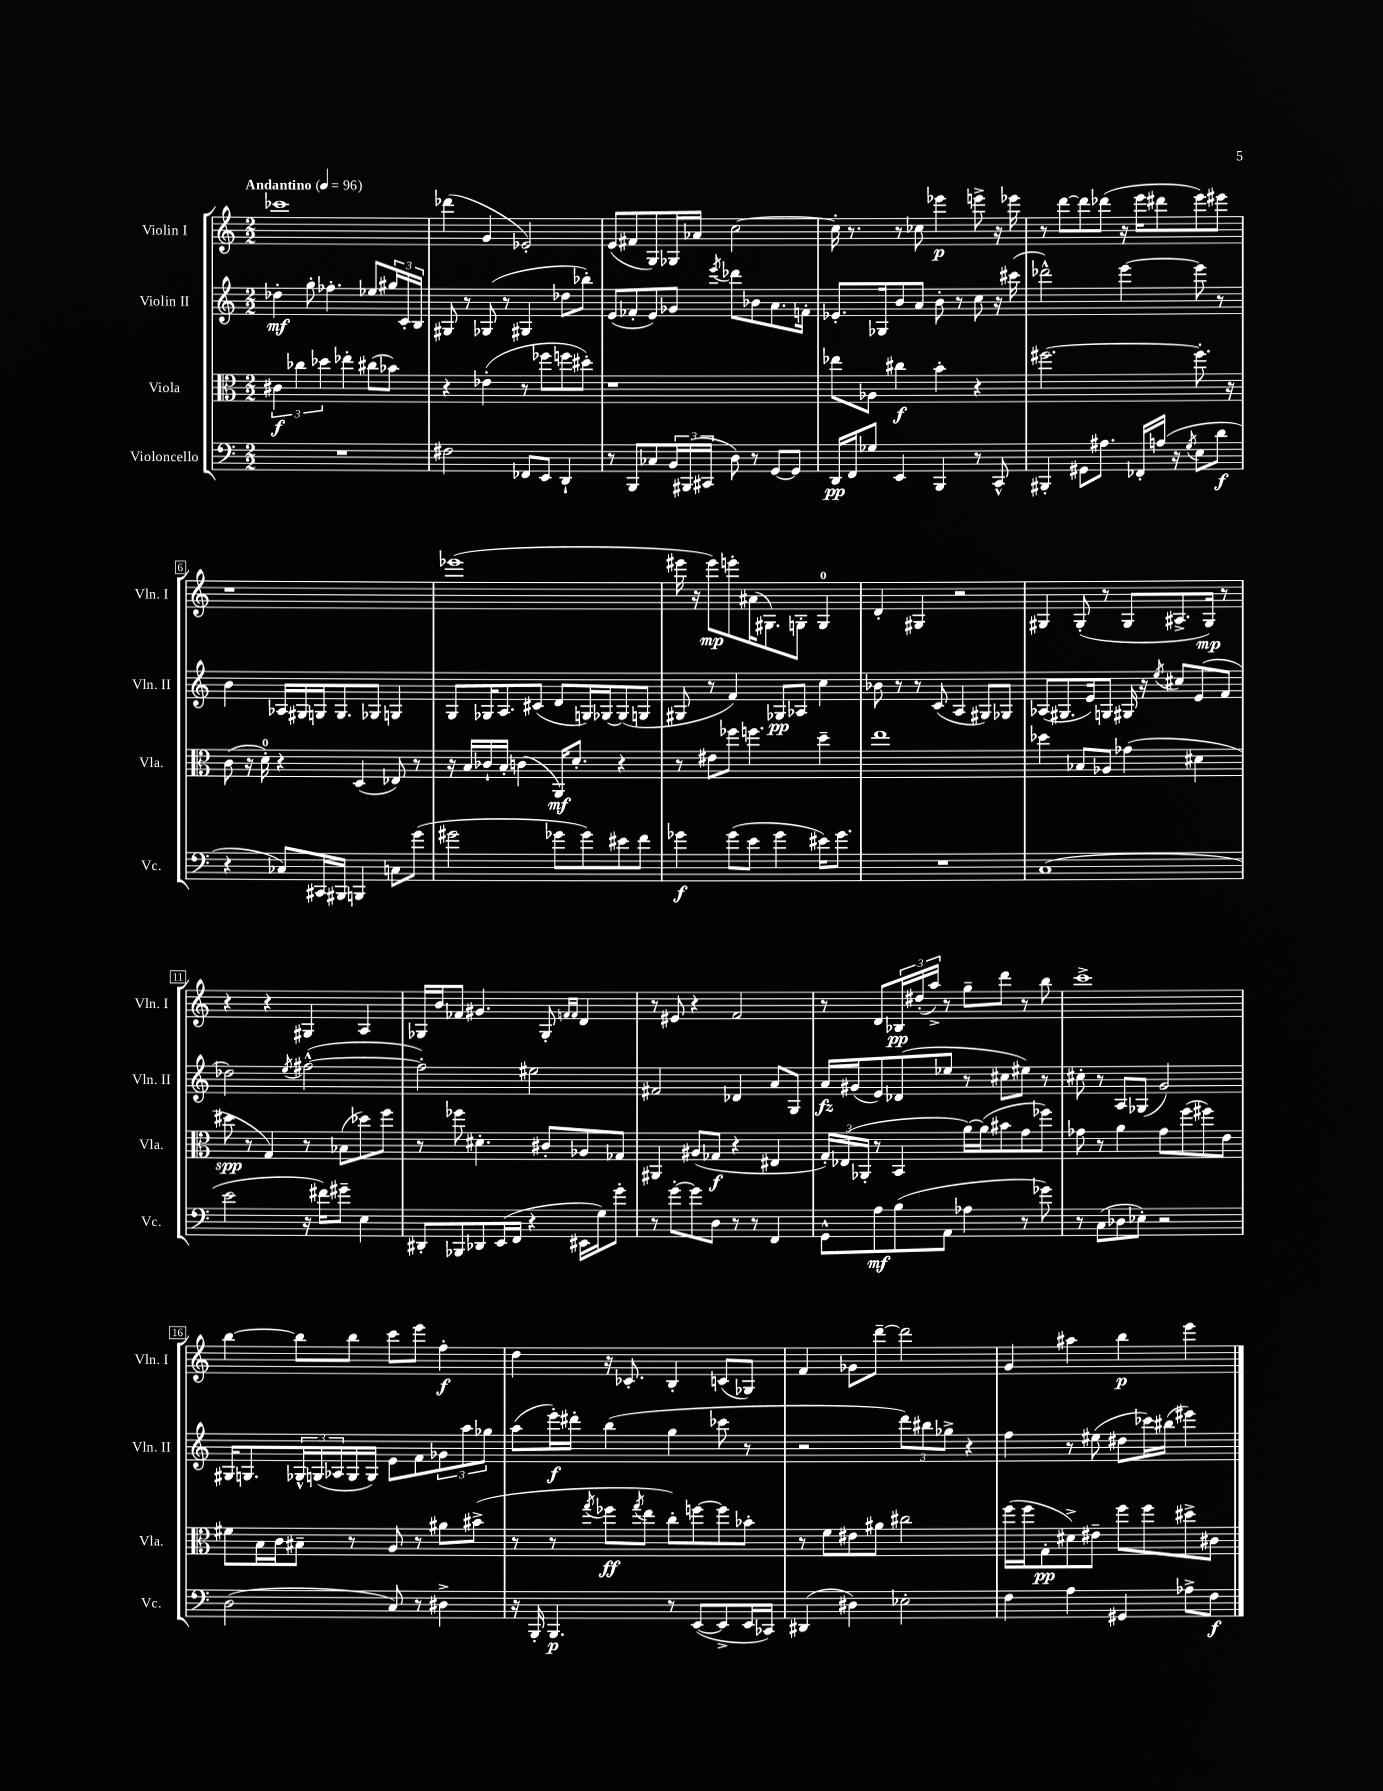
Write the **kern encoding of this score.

**kern	**kern	**kern	**kern
*staff4	*staff3	*staff2	*staff1
*clefF4	*clefC3	*clefG2	*clefG2
*k[]	*k[]	*k[]	*k[]
*M2/2	*M2/2	*M2/2	*M2/2
*MM96	*MM96	*MM96	*MM96
1r	6c#	4dd-'	1ccc-
.	6cc-	.	.
.	.	8gg'	.
.	6dd-	.	.
.	.	4.ff-'	.
.	4ee-'	.	.
.	(8cc#	8ee-	.
.	8b-)	24gg#	.
.	.	24c'	.
.	.	24B	.
=	=	=	=
2F#	4r	8G#	(4ddd-
.	.	8r	.
.	(4e-'	(8G-	4g
.	.	8r	.
8FF-	8r	4G#	2e-')
8EE	8ff-	.	.
4DD`	8ff	8dd-	.
.	8dd#')	8bb-')	.
=	=	=	=
8r	1r	(8e	(8e
8BBB	.	8f-'	8f#
8C-	.	8e)	8G)
24BB	.	8g-	16G-
(24BBB#	.	.	.
.	.	.	16a-
24CC#	.	.	.
.	.	8qeee	.
8D)	.	8ddd-	[2cc
8r	.	8b-	.
[8GG	.	8.a	.
8GG]	.	.	.
.	.	16f'	.
=	=	=	=
16DD	8ee-	8.e-'	16cc']
16FF	.	.	8.r
8G-	8A-	.	.
.	.	16G-	.
4EE	4cc#	8b	8r
.	.	8a	8cc-
4BBB	4b'	8b'	4eee-
.	.	8r	.
8r	4r	8cc	8eee^
8CC^^	.	16r	16r
.	.	(16ccc#	16eee-
=	=	=	=
4BBB#'	[2.ff#	2ddd-^^)	8r
.	.	.	[8ddd
8GG#	.	.	8ddd]
8.A#	.	.	(8ddd-
.	.	[4eee	16r
16FF-'	.	.	16eee
(16A	.	.	8ddd#
16r	.	.	.
8qG	.	.	.
8E	8.ff#']	8eee]	8eee)
8d	.	8r	8eee#
.	16r	.	.
=	=	=	=
4r	(8c	4b	1r
.	16r	.	.
.	16d')	.	.
8C-)	4r	16A-	.
.	.	16G#	.
16CC#	.	16G	.
16BBB#	.	8.G	.
4BBB	(4D	.	.
.	.	8G-	.
8C	8E-)	4G	.
(8g	8r	.	.
=	=	=	=
2g#	16r	8G	(1eee-
.	16B	.	.
.	16c-`	16G-	.
.	16B'	8.A	.
.	(4c	.	.
.	.	(8c#	.
8g-	16AA)	8d	.
.	8.d'	.	.
8g-)	.	16G)	.
.	.	[16G-	.
8e#	4r	(8G-]	.
8f	.	8G	.
=	=	=	=
4g-	8r	8G#	16eee#
.	.	.	16r
.	8e#	8r	8eee#)
(8g-	8ff-	4f)	8eee'
8e	4.ff	.	(16a#
.	.	.	8.G#)
4g-	.	8G-	.
.	.	8A-	8G'
16e#)	4dd~	4cc	4G
8.g-	.	.	.
=	=	=	=
1r	1ee	8b-	4d'
.	.	8r	.
.	.	8r	4G#
.	.	(8c	.
.	.	4A	2r
.	.	8G#)	.
.	.	8G-	.
=	=	=	=
(1C	4dd-	(8A-	4G#
.	.	8.G#	.
.	8B-	.	(8G#'
.	.	16e)	.
.	8A-	8G	8r
.	(4g-	16G#	8G#
.	.	16r	.
.	.	8qee	.
.	.	8cc#	8.A#^
.	4d#	(8e	.
.	.	.	16G#)
.	.	8f	8r
=	=	=	=
2e	8dd#	2dd-)	4r
.	8r	.	.
.	4G)	.	4r
.	.	8qee	.
16r	8r	([2ff#^^	4G#
16f#)	.	.	.
8g#~	(8B-	.	.
4E	8dd-)	.	4A
.	8ff	.	.
=	=	=	=
8DD#'	8r	2ff#'])	16G-
.	.	.	16b
8BBB-	8ff-	.	8f-
8DD-	4.d#'	.	4.g#
(16EE	.	.	.
16FF	.	.	.
4r	.	2ee#	.
.	8c#'	.	8G-'
.	.	.	16qqf
.	.	.	16qqf
16EE#	8A-	.	4d
16G)	.	.	.
8g'	8G-	.	.
=	=	=	=
8r	4AA#	2f#	8r
[8g'	.	.	8e#
8g]	(8A#	.	4r
8D	8G-	.	.
8r	4r	4d-	2f
8r	.	.	.
4FF	4E#	8a	.
.	.	8G	.
=	=	=	=
8GG^^	24G')	16a	8r
.	(24E-	.	.
.	.	(16g#	.
.	24AA-'	.	.
8A	8r	8e)	8d
(8B	4BB	(8d-	24B-
.	.	.	(24dd#'
.	.	.	24aa^)
8AA	.	8ee-	8r
4A-	[16a)	8r	8gg~
.	(16a]	.	.
.	8b#	8cc#	8ddd
8r	8g	8ee#)	8r
8g-)	8ff-)	8r	8bb
=	=	=	=
8r	8g-	8cc#'	1ccc^
(8C	8r	8r	.
8D-	4a	8A	.
8E-')	.	(8G-	.
2r	8g-	2g)	.
.	(8ff	.	.
.	8ff#)	.	.
.	8e	.	.
=	=	=	=
(2D	8f#	16G#	[4bb
.	.	8.G	.
.	16B	.	.
.	16c	.	.
.	8B#~	24G-^^	8bb]
.	.	(24G	.
.	.	24A-	.
.	8r	16G	8bb
.	.	16G)	.
8C)	8A	8e	8ccc
8r	8r	8f	8eee
4D#^	8a#	12g-	4ff'
.	.	12aa	.
.	(8b#^	.	.
.	.	12gg-	.
=	=	=	=
16r	8r	(8aa	4dd
16BBB'	.	.	.
4.BBB	8r	16eee')	.
.	.	16ddd#'	.
.	8qgg	.	.
.	8ff-	(4bb	16r
.	.	.	8.c-'
.	8qgg	.	.
.	8ee	.	.
8r	8cc')	4gg	4B'
([8EE	[8ff	.	.
8EE^]	8ff]	8ccc-	(8c
16EE	8b-'	8r	8G-)
16CC-)	.	.	.
=	=	=	=
(4DD#	8r	2r	4f
.	8f	.	.
4D#)	8e#	.	8g-
.	8a#	.	[8ddd~
2E-'	2cc#	12ddd)	2ddd]
.	.	12bb#	.
.	.	12gg-^	.
.	.	4r	.
=	=	=	=
4F	(16ff	4ff	4g
.	16ff	.	.
.	8G'	.	.
4A	8d#^)	8r	4aa#
.	8e#~	(8ee#	.
4GG#	8ff	8dd#	4bb
.	8ff	16ccc-)	.
.	.	(16bb#	.
8A-^	8dd#^	4eee#)	4eee
8F	8c#	.	.
==	==	==	==
*-	*-	*-	*-
